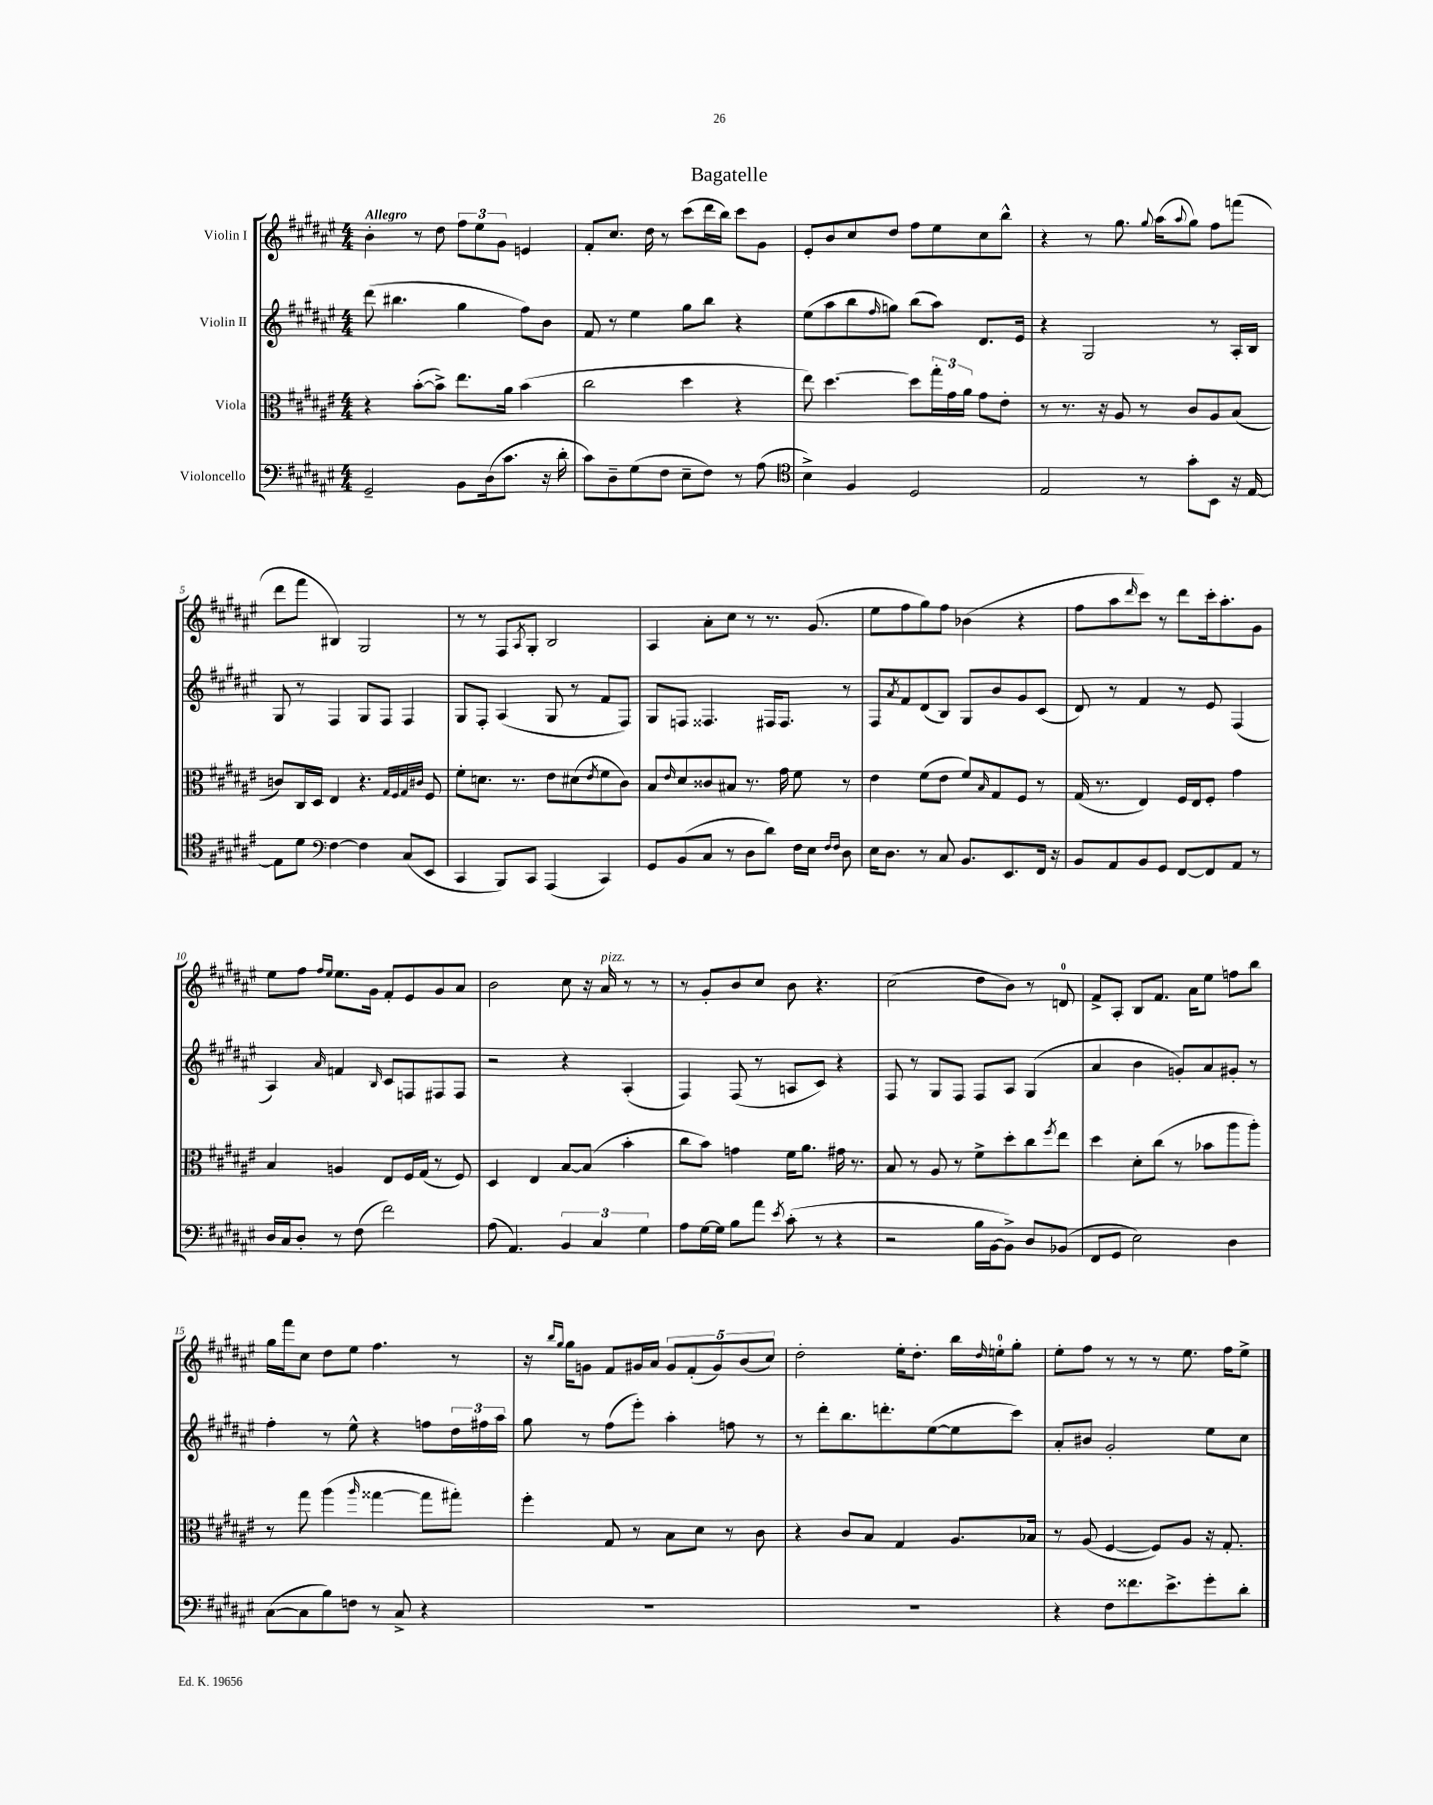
\header { title = "Bagatelle" }
<<
\new StaffGroup <<
\new Staff = "s0" \with { instrumentName = "Violin I" } {
    \clef treble \key fis \major \numericTimeSignature \time 4/4 \tempo "Allegro"
    b'4-. r8 dis''8 \tuplet 3/2 { fis''8 eis''8 gis'8 } e'4 |
    fis'8-. cis''8. dis''16 r8 cis'''8( dis'''16 b''16) cis'''8 gis'8 |
    eis'8-. b'8 cis''8 dis''8 fis''8 eis''8 cis''8 b''8-^ |
    r4 r8 gis''8. \appoggiatura { gis''8 } ais''16( \appoggiatura { ais''8 } gis''8) fis''8 f'''8( |
    dis'''8 fis'''8 bis4) gis2 |
    r8 r8 fis8 \acciaccatura { ais8 } gis8-. b2 |
    ais4 ais'8-. cis''8 r8 r8. gis'8.( |
    eis''8 fis''8 gis''8) fis''8 bes'4( r4 |
    fis''8 ais''8 \grace { dis'''16 } cis'''8) r8 dis'''8 cis'''16-. ais''8.-. gis'8 |
    eis''8 fis''8 \grace { fis''16 eis''16 } eis''8. gis'16 fis'8-. eis'8 gis'8 ais'8 |
    b'2 cis''8 r16 ais'16^\markup { \italic "pizz." } r8 r8 |
    r8 gis'8-. b'8 cis''8 b'8 r4. |
    cis''2( dis''8 b'8) r8 d'8-0 |
    fis'8-> ais8-. b8 fis'8. ais'16 eis''8 f''8 b''8 |
    gis''16 fis'''16 cis''8 dis''8 eis''8 fis''4. r8 |
    r16 \grace { b''16 gis''16 } gis''16 g'8 fis'8 gis'16 ais'16 \tuplet 5/4 { gis'8 fis'8-.( gis'8) b'8( cis''8) } |
    dis''2-. eis''16-. dis''8.-. b''16 \grace { dis''16 } e''16-0-. gis''8-. |
    eis''8-. fis''8 r8 r8 r8 eis''8. fis''16 eis''8-> \bar "|." |
}
\new Staff = "s1" \with { instrumentName = "Violin II" } {
    \clef treble \key fis \major \numericTimeSignature \time 4/4
    dis'''8( bis''4. gis''4 fis''8) b'8 |
    fis'8 r8 eis''4 gis''8 b''8 r4 |
    eis''8( ais''8 b''8 \grace { fis''16 } g''8) b''8( ais''8) dis'8. eis'16 |
    r4 gis2 r8 ais16-. b16 |
    gis8 r8 fis4 gis8 fis8 fis4 |
    gis8 fis8-. ais4( gis8 r8 fis'8 fis8) |
    gis8 f8 fisis4. fis16 fis8. r8 |
    fis8 \acciaccatura { ais'8 } fis'8 dis'8( b8) gis8 b'8 gis'8 cis'8( |
    dis'8) r8 fis'4 r8 eis'8 fis4( |
    ais4) \grace { ais'16 } f'4 \grace { b16 } cis'8 f8 fis8 fis8 |
    r2 r4 ais4-.( |
    fis4) fis8( r8 a8 cis'8) r4 |
    fis8 r8 gis8 fis8 fis8 ais8 gis4( |
    ais'4 b'4 g'8-.) ais'8 gis'8-. r8 |
    fis''4-. r8 eis''8-^ r4 f''8 \tuplet 3/2 { dis''16 fis''16 ais''16 } |
    gis''8 r8 fis''8( eis'''8-.) ais''4-. f''8 r8 |
    r8 dis'''8-. b''8. d'''8.-. eis''8~( eis''8 cis'''8) |
    ais'8-. bis'8 gis'2-. eis''8 cis''8 \bar "|." |
}
\new Staff = "s2" \with { instrumentName = "Viola" } {
    \clef alto \key fis \major \numericTimeSignature \time 4/4
    r4 b'8~-.( b'8->) eis''8. ais'16 b'4( |
    cis''2 dis''4 r4 |
    eis''8) dis''4.~ dis''8 \tuplet 3/2 { gis''16-. gis'16 ais'16 } gis'8 eis'8-. |
    r8 r8. r16 ais8 r8 cis'8 ais8 b8( |
    c'8) cis16 dis16 eis4 r4. \grace { gis32 fis32 gis32 cis'32 } fis8 |
    fis'8-. d'8. r8. eis'8 dis'8( \acciaccatura { eis'8 } fis'8 cis'8) |
    b8 \grace { eis'16 } dis'8 cisis'8 bis8 r8. gis'16 fis'8 r8 |
    eis'4 fis'8( eis'8 fis'8) \grace { b16 } gis8 fis8 r8 |
    gis16( r8. eis4) fis16 eis16 fis8-. gis'4 |
    b4 a4 eis8 fis16 gis16( r8 fis8) |
    dis4 eis4 b8~ b8( b'4-. |
    cis''8 b'8) g'4 fis'16 ais'8. gis'16 r8. |
    b8 r8 ais8 r8 fis'8-> dis''8-. cis''8 \acciaccatura { fis''8 } eis''8 |
    dis''4 dis'8-. cis''8( r8 bes'8 ais''8 ais''8-.) |
    r8 gis''8 ais''4( \grace { ais''16 } gisis''4~ gisis''8 gis''8-.) |
    fis''4-. gis8 r8 b8 dis'8 r8 cis'8 |
    r4 cis'8 b8 gis4 ais8. bes16 |
    r8 ais8( fis4~ fis8) ais8 r16 gis8.-. \bar "|." |
}
\new Staff = "s3" \with { instrumentName = "Violoncello" } {
    \clef bass \key fis \major \numericTimeSignature \time 4/4
    gis,2-- b,8 dis16( cis'8. r16 dis'16-. |
    cis'8) dis8-- gis8( fis8 eis8-- fis8) r8 ais8( |
    \clef tenor b4->) fis4 dis2 |
    eis2 r8 gis'8-. b,8 r16 eis16~ |
    eis8 dis'8 \clef bass fis4~ fis4 cis8( eis,8 |
    cis,4 b,,8) cis,8 ais,,4( cis,4) |
    gis,8 b,8( cis8 r8 dis8 dis'8) fis16 eis16 \grace { fis16 fis16 } dis8 |
    eis16 dis8. r8 cis8 b,8. eis,8. fis,16 r16 |
    b,8 ais,8 b,8 gis,8 fis,8~ fis,8 ais,8 r8 |
    dis16 cis16 dis8-. r8 fis8( fis'2) |
    ais8( ais,4.) \tuplet 3/2 { b,4 cis4 gis4 } |
    ais8 gis16~ gis16 b8 ais'8 \acciaccatura { eis'8 } cis'8-.( r8 r4 |
    r2 b16 b,16~ b,8->) dis8 bes,8( |
    fis,8 gis,8 eis2) dis4 |
    cis8~( cis8 b8) f8 r8 cis8-> r4 |
    R1 |
    R1 |
    r4 fis8 fisis'8. eis'8.-> gis'8-. dis'8-. \bar "|." |
}
>>
>>
